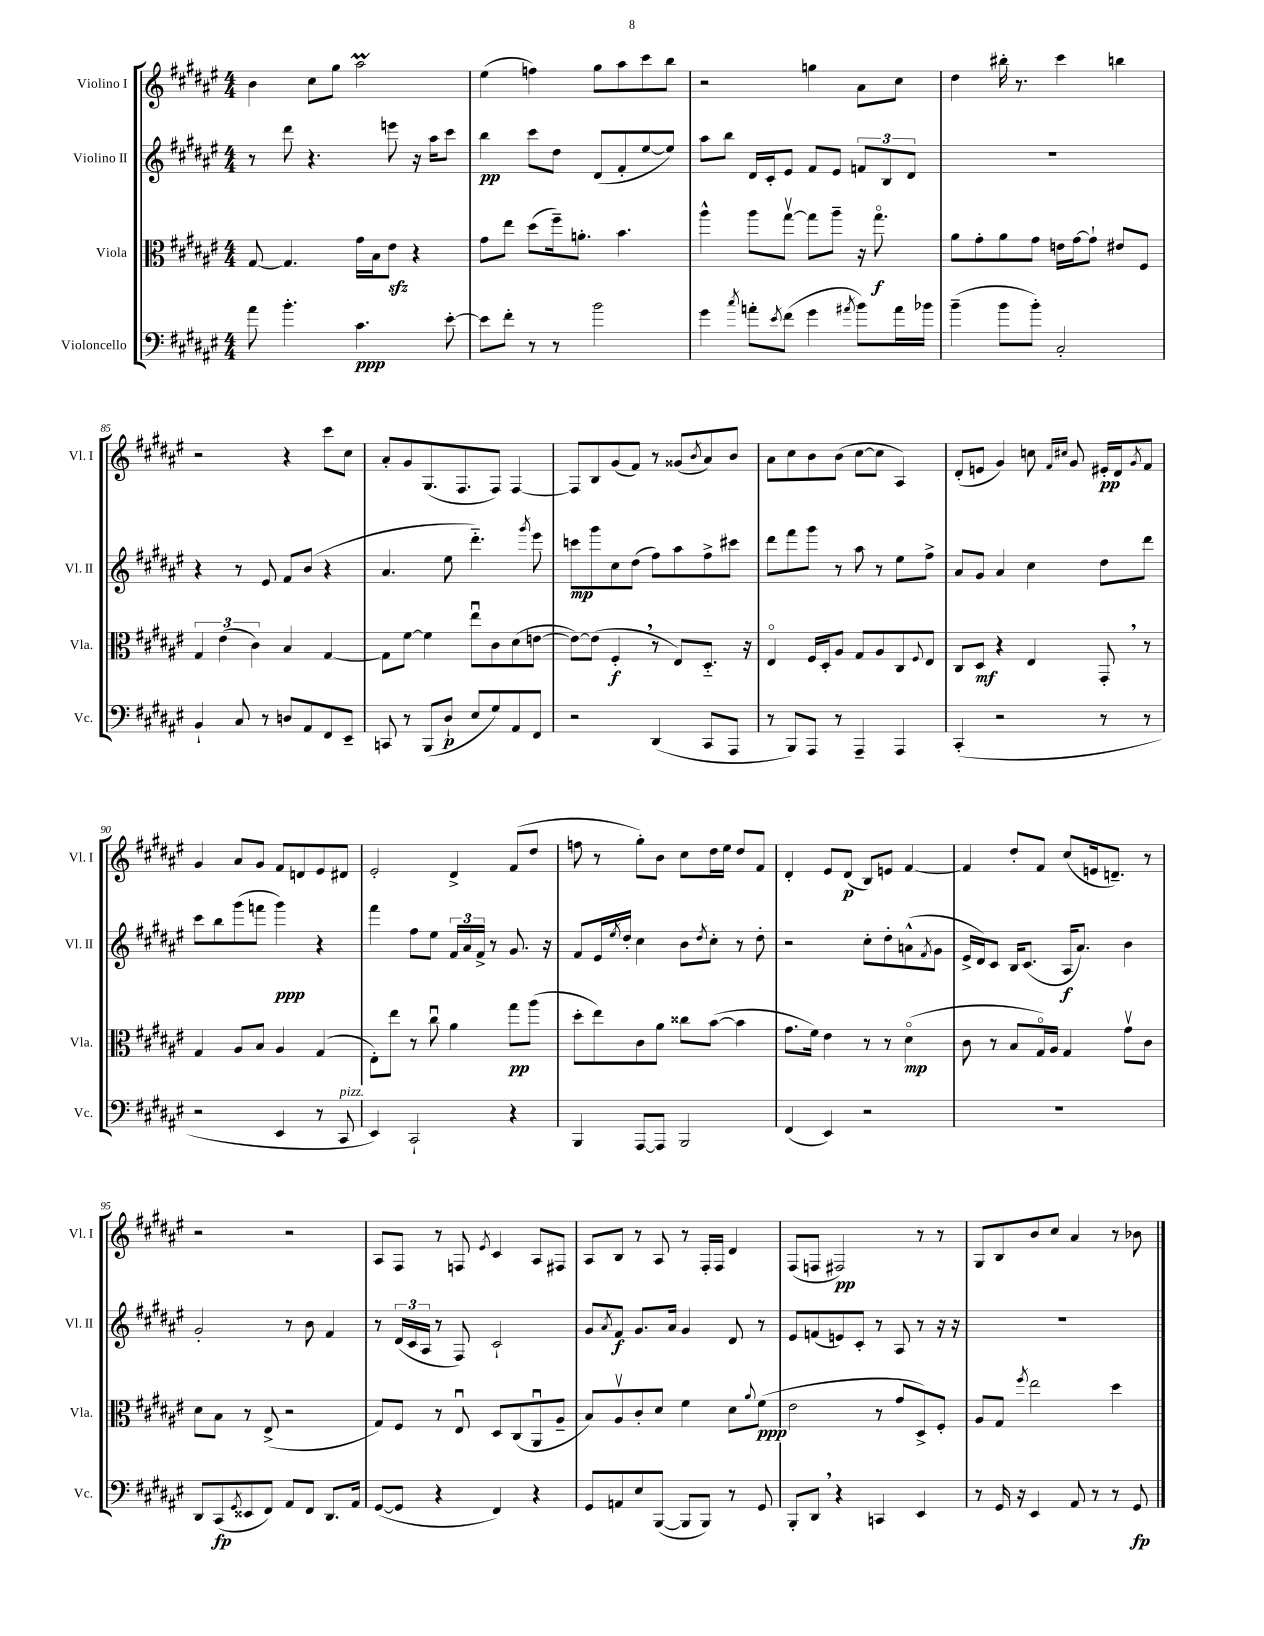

**kern	**dynam	**kern	**dynam	**kern	**dynam	**kern	**dynam
*part4	*part4	*part3	*part3	*part2	*part2	*part1	*part1
*staff4	*staff4	*staff3	*staff3	*staff2	*staff2	*staff1	*staff1
*I"Violoncello	*	*I"Viola	*	*I"Violino II	*	*I"Violino I	*
*I'Vc.	*	*I'Vla.	*	*I'Vl. II	*	*I'Vl. I	*
*clefF4	*	*clefC3	*	*clefG2	*	*clefG2	*
*k[f#c#g#d#a#e#]	*	*k[f#c#g#d#a#e#]	*	*k[f#c#g#d#a#e#]	*	*k[f#c#g#d#a#e#]	*
*M4/4	*	*M4/4	*	*M4/4	*	*M4/4	*
=81	=81	=81	=81	=81	=81	=81	=81
8a#\	.	[8G#/	.	8r	.	4b\	.
4.b'\	.	4.G#/]	.	8ddd#\	.	.	.
.	.	.	.	4.r	.	8cc#\L	.
.	.	.	.	.	.	8gg#\J	.
4.c#\	ppp	16g#\LL	.	.	.	2aa#m\	.
.	.	16B\J	.	.	.	.	.
.	.	8e#zz\J	.	8eeen\	.	.	.
.	.	4r	.	16r	.	.	.
.	.	.	.	16aa#\KL	.	.	.
[8e#'\	.	.	.	8ccc#\J	.	.	.
=82	=82	=82	=82	=82	=82	=82	=82
8e#\L]	.	8g#\L	.	4bb\	pp	(4ee#\	.
8f#'\J	.	8ee#\J	.	.	.	.	.
8r	.	(8dd#\L	.	8ccc#\L	.	4ffn\)	.
8r	.	16ff#~\k)	.	8dd#\J	.	.	.
.	.	8.an'\J	.	.	.	.	.
2b\	.	.	.	(8d#/L	.	8gg#\L	.
.	.	4.b\	.	8f#'/	.	8aa#\	.
.	.	.	.	[8ee#/	.	8ccc#\	.
.	.	.	.	8ee#/J])	.	8bb\J	.
=83	=83	=83	=83	=83	=83	=83	=83
4g#\	.	4aa#^^\	.	8aa#\L	.	2r	.
.	.	.	.	8bb\J	.	.	.
8qcc#/	.	.	.	.	.	.	.
8an'\L	.	8aa#\L	.	16d#/LL	.	.	.
.	.	.	.	16c#'/J	.	.	.
8qe#/	.	.	.	.	.	.	.
(8f#\J	.	[8gg#v\J	.	8e#/J	.	.	.
4g#\	.	8gg#\L]	.	8f#/L	.	4ggn\	.
.	.	8aa#~\J	.	8e#/J	.	.	.
8qa#X/	.	.	.	.	.	.	.
8b\L)	.	16r	.	12fn/L	.	8a#\L	.
.	.	8.gg#\	f	.	.	.	.
.	.	.	.	12B/	.	.	.
16a#\L	.	.	.	.	.	8cc#\J	.
.	.	.	.	12d#/J	.	.	.
16b-X\JJ	.	.	.	.	.	.	.
=84	=84	=84	=84	=84	=84	=84	=84
(4b~\	.	8a#\L	.	1r	.	4dd#\	.
.	.	8g#'\	.	.	.	.	.
8b\L	.	8a#\	.	.	.	16bb#X'\	.
.	.	.	.	.	.	8.r	.
8b'\J)	.	8g#\J	.	.	.	.	.
2C#'/	.	16en\LL	.	.	.	4ccc#\	.
.	.	[16g#\J	.	.	.	.	.
.	.	8g#`\J]	.	.	.	.	.
.	.	8e#X/L	.	.	.	4bbn\	.
.	.	8F#/J	.	.	.	.	.
!!LO:LB:g=z
=85	=85	=85	=85	=85	=85	=85	=85
4BB`/	.	6G#/	.	4r	.	2r	.
.	.	(6e#\	.	.	.	.	.
8C#/	.	.	.	8r	.	.	.
.	.	6c#\)	.	.	.	.	.
8r	.	.	.	8e#/	.	.	.
8Dn/L	.	4B/	.	8f#/L	.	4r	.
8AA#/	.	.	.	(8b/J	.	.	.
8FF#/	.	[4G#/	.	4r	.	8ccc#\L	.
8EE#~/J	.	.	.	.	.	8cc#\J	.
=86	=86	=86	=86	=86	=86	=86	=86
8CCn/	.	8G#\L]	.	4.a#/	.	8a#'/L	.
8r	.	[8f#\J	.	.	.	8g#/	.
(8BBB/L	.	4f#\]	.	.	.	(8.G#/	.
8D#`/J	p	.	.	8ee#\	.	.	.
.	.	.	.	.	.	8.F#/	.
8E#/L	.	8ee#u\L	.	4.ddd#\)	.	.	.
8G#/)	.	8c#\	.	.	.	8F#/J)	.
8AA#/	.	(8d#\	.	.	.	[4F#/	.
.	.	.	.	8qggg#/	.	.	.
8FF#/J	.	[8en\J	.	8eee#\	.	.	.
=87	=87	=87	=87	=87	=87	=87	=87
2r	.	8e\L_)	.	8cccn\L	mp	8F#/L]	.
.	.	(8e\J]	.	8ggg#\	.	8B/	.
.	.	4F#',/	f	8cc#\	.	(8g#/	.
.	.	.	.	(8dd#\J	.	8f#/J)	.
(4DD#/	.	8r	.	8ff#\L)	.	8r	.
.	.	8E#/L)	.	8aa#\	.	(8g##X/L	.
.	.	.	.	.	.	8qb/	.
8CC#/L	.	8.D#/J	.	8ff#^\	.	8a#/)	.
8AAA#/J	.	.	.	8ccc#X\J	.	8b/J	.
.	.	16r	.	.	.	.	.
=88	=88	=88	=88	=88	=88	=88	=88
8r	.	4E#/	.	8ddd#\L	.	8a#\L	.
8BBB/L)	.	.	.	8fff#\	.	8cc#\	.
8AAA#/J	.	16F#/LL	.	8ggg#\J	.	8b\	.
.	.	16D#'/J	.	.	.	.	.
8r	.	8A#/J	.	8r	.	(8b\J	.
4AAA#~/	.	8G#/L	.	8aa#\	.	[8cc#\L	.
.	.	8A#/	.	8r	.	8cc#\J]	.
4AAA#/	.	8C#/	.	8ee#\L	.	4A#/)	.
.	.	8qqF#/	.	.	.	.	.
.	.	8E#/J	.	8ff#^\J	.	.	.
=89	=89	=89	=89	=89	=89	=89	=89
(4CC#'/	.	8C#/L	.	8a#/L	.	(8d#'/L	.
.	.	8D#/J	mf	8g#/J	.	8en/J	.
2r	.	4r	.	4a#/	.	4g#/)	.
.	.	4E#/	.	4cc#\	.	8ccn\	.
.	.	.	.	.	.	16qqf#/LL	.
.	.	.	.	.	.	16qqcc#X/JJ	.
.	.	.	.	.	.	8g#/	.
8r	.	8GG#',/	.	8dd#\L	.	16e#X'/LL	pp
.	.	.	.	.	.	16d#/J	.
.	.	.	.	.	.	8qg#/	.
8r	.	8r	.	8ddd#\J	.	8f#/J	.
!!LO:LB:g=z
=90	=90	=90	=90	=90	=90	=90	=90
2r	.	4G#/	.	8ccc#\L	.	4g#/	.
.	.	.	.	8bb\	.	.	.
.	.	8A#/L	.	(8ggg#\	.	8a#/L	.
.	.	8B/J	.	8fffn\J	.	8g#/J	.
4EE#/	.	4A#/	.	4ggg#\)	ppp	8f#/L	.
.	.	.	.	.	.	8dn/	.
8r	.	(4G#/	.	4r	.	8e#/	.
!LO:TX:a:i:t=pizz.	!	!	!	!	!	!	!
8CC#/	.	.	.	.	.	8d#X/J	.
=91	=91	=91	=91	=91	=91	=91	=91
4EE#/)	.	8E#'\L)	.	4fff#\	.	2e#'/	.
.	.	8ee#\J	.	.	.	.	.
2CC#`/	.	8r	.	8ff#\L	.	.	.
.	.	8cc#u\	.	8ee#\J	.	.	.
.	.	4a#\	.	24f#/LL	.	4d#^/	.
.	.	.	.	24a#/	.	.	.
.	.	.	.	24f#^/JJ	.	.	.
.	.	.	.	8r	.	.	.
4r	.	8gg#\L	pp	8.g#/	.	(8f#/L	.
.	.	(8aa#\J	.	.	.	8dd#/J	.
.	.	.	.	16r	.	.	.
=92	=92	=92	=92	=92	=92	=92	=92
4BBB/	.	8dd#'\L	.	8f#/L	.	8ffn\	.
.	.	8ee#\)	.	16e#/L	.	8r	.
.	.	.	.	8qee#/	.	.	.
.	.	.	.	16dd#'/JJ	.	.	.
[8AAA#/L	.	8c#\	.	4cc#\	.	8gg#'\L)	.
8AAA#/J]	.	8a#\J	.	.	.	8b\J	.
2BBB/	.	8cc##X\L	.	8b\L	.	8cc#\L	.
.	.	.	.	8qdd#/	.	.	.
.	.	([8b\J	.	8cc#'\J	.	16dd#\L	.
.	.	.	.	.	.	16ee#\JJ	.
.	.	4b\]	.	8r	.	8dd#/L	.
.	.	.	.	8dd#'\	.	8f#/J	.
=93	=93	=93	=93	=93	=93	=93	=93
(4FF#/	.	8.g#\L	.	2r	.	4d#'/	.
.	.	16f#\Jk)	.	.	.	.	.
4EE#/)	.	4e#\	.	.	.	8e#/L	.
.	.	.	.	.	.	(8d#/J	p
2r	.	8r	.	8cc#'\L	.	8B/L)	.
.	.	8r	.	8dd#'\	.	8en/J	.
.	.	(4d#\	mp	(8an^^\	.	[4f#/	.
.	.	.	.	8qf#/	.	.	.
.	.	.	.	8g#\J	.	.	.
=94	=94	=94	=94	=94	=94	=94	=94
1r	.	8c#\	.	16e#^/LL	.	4f#/]	.
.	.	.	.	16d#/J)	.	.	.
.	.	8r	.	8c#/J	.	.	.
.	.	8B/L	.	16B/KL	.	8dd#'/L	.
.	.	.	.	(8.c#/J	.	.	.
.	.	16G#/L)	.	.	.	8f#/J	.
.	.	16A#/JJ	.	.	.	.	.
.	.	4G#/	.	16A#/KL	f	(8cc#/L	.
.	.	.	.	8.a#/J)	.	.	.
.	.	.	.	.	.	16en/k	.
.	.	.	.	.	.	8.dn~/J)	.
.	.	8g#v\L	.	4b\	.	.	.
.	.	8c#\J	.	.	.	8r	.
!!LO:LB:g=z
=95	=95	=95	=95	=95	=95	=95	=95
8DD#/L	.	8d#\L	.	2g#'/	.	2r	.
(8CC#/	fp	8B\J	.	.	.	.	.
8qGG#/	.	.	.	.	.	.	.
8EE##X/	.	8r	.	.	.	.	.
8FF#/J)	.	(8E#^/	.	.	.	.	.
8AA#/L	.	2r	.	8r	.	2r	.
8FF#/J	.	.	.	8b\	.	.	.
8.DD#/L	.	.	.	4f#/	.	.	.
16AA#/Jk	.	.	.	.	.	.	.
=96	=96	=96	=96	=96	=96	=96	=96
([8GG#/L	.	8G#/L)	.	8r	.	8A#/L	.
8GG#/J]	.	8F#/J	.	(24d#/LL	.	8F#/J	.
.	.	.	.	24c#/	.	.	.
.	.	.	.	24A#/JJ	.	.	.
4r	.	8r	.	8r	.	8r	.
.	.	8E#u/	.	8F#/)	.	8Fn/	.
.	.	.	.	.	.	8qe#/	.
4FF#/)	.	8D#/L	.	2c#`/	.	4c#/	.
.	.	(8C#/	.	.	.	.	.
4r	.	8AA#u/	.	.	.	8A#/L	.
.	.	8A#~/J	.	.	.	8F#X/J	.
=97	=97	=97	=97	=97	=97	=97	=97
8GG#/L	.	8B/L)	.	8g#/L	.	8A#/L	.
.	.	.	.	8qa#/	.	.	.
8AAn/	.	8A#v/	.	8f#/J	f	8B/J	.
8E#/	.	8c#'/	.	8.g#/L	.	8r	.
([8BBB/J	.	8d#/J	.	.	.	8A#/	.
.	.	.	.	16a#/Jk	.	.	.
8BBB/L]	.	4f#\	.	4g#/	.	8r	.
8BBB/J)	.	.	.	.	.	16F#'/LL	.
.	.	.	.	.	.	16F#/JJ	.
8r	.	8d#\L	.	8d#/	.	4d#/	.
.	.	8qqa#/	.	.	.	.	.
8GG#/	.	(8f#\J	ppp	8r	.	.	.
=98	=98	=98	=98	=98	=98	=98	=98
8BBB'/L	.	2e#\	.	8e#/L	.	(8F#/L	.
8DD#,/J	.	.	.	(8fn/	.	8Fn/J	.
4r	.	.	.	8en/)	.	2F#X/)	pp
.	.	.	.	8c#'/J	.	.	.
4CCn/	.	8r	.	8r	.	.	.
.	.	8g#/L	.	8A#/	.	.	.
4EE#/	.	8D#^/)	.	8r	.	8r	.
.	.	8F#'/J	.	16r	.	8r	.
.	.	.	.	16r	.	.	.
=99	=99	=99	=99	=99	=99	=99	=99
8r	.	8A#/L	.	1r	.	8G#/L	.
16GG#/	.	8G#/J	.	.	.	8B/	.
16r	.	.	.	.	.	.	.
.	.	8qff#/	.	.	.	.	.
4EE#/	.	2ee#\	.	.	.	8b/	.
.	.	.	.	.	.	8cc#/J	.
8AA#/	.	.	.	.	.	4a#/	.
8r	.	.	.	.	.	.	.
8r	.	4dd#\	.	.	.	8r	.
8GG#/	fp	.	.	.	.	8b-X\	.
==	==	==	==	==	==	==	==
*-	*-	*-	*-	*-	*-	*-	*-
